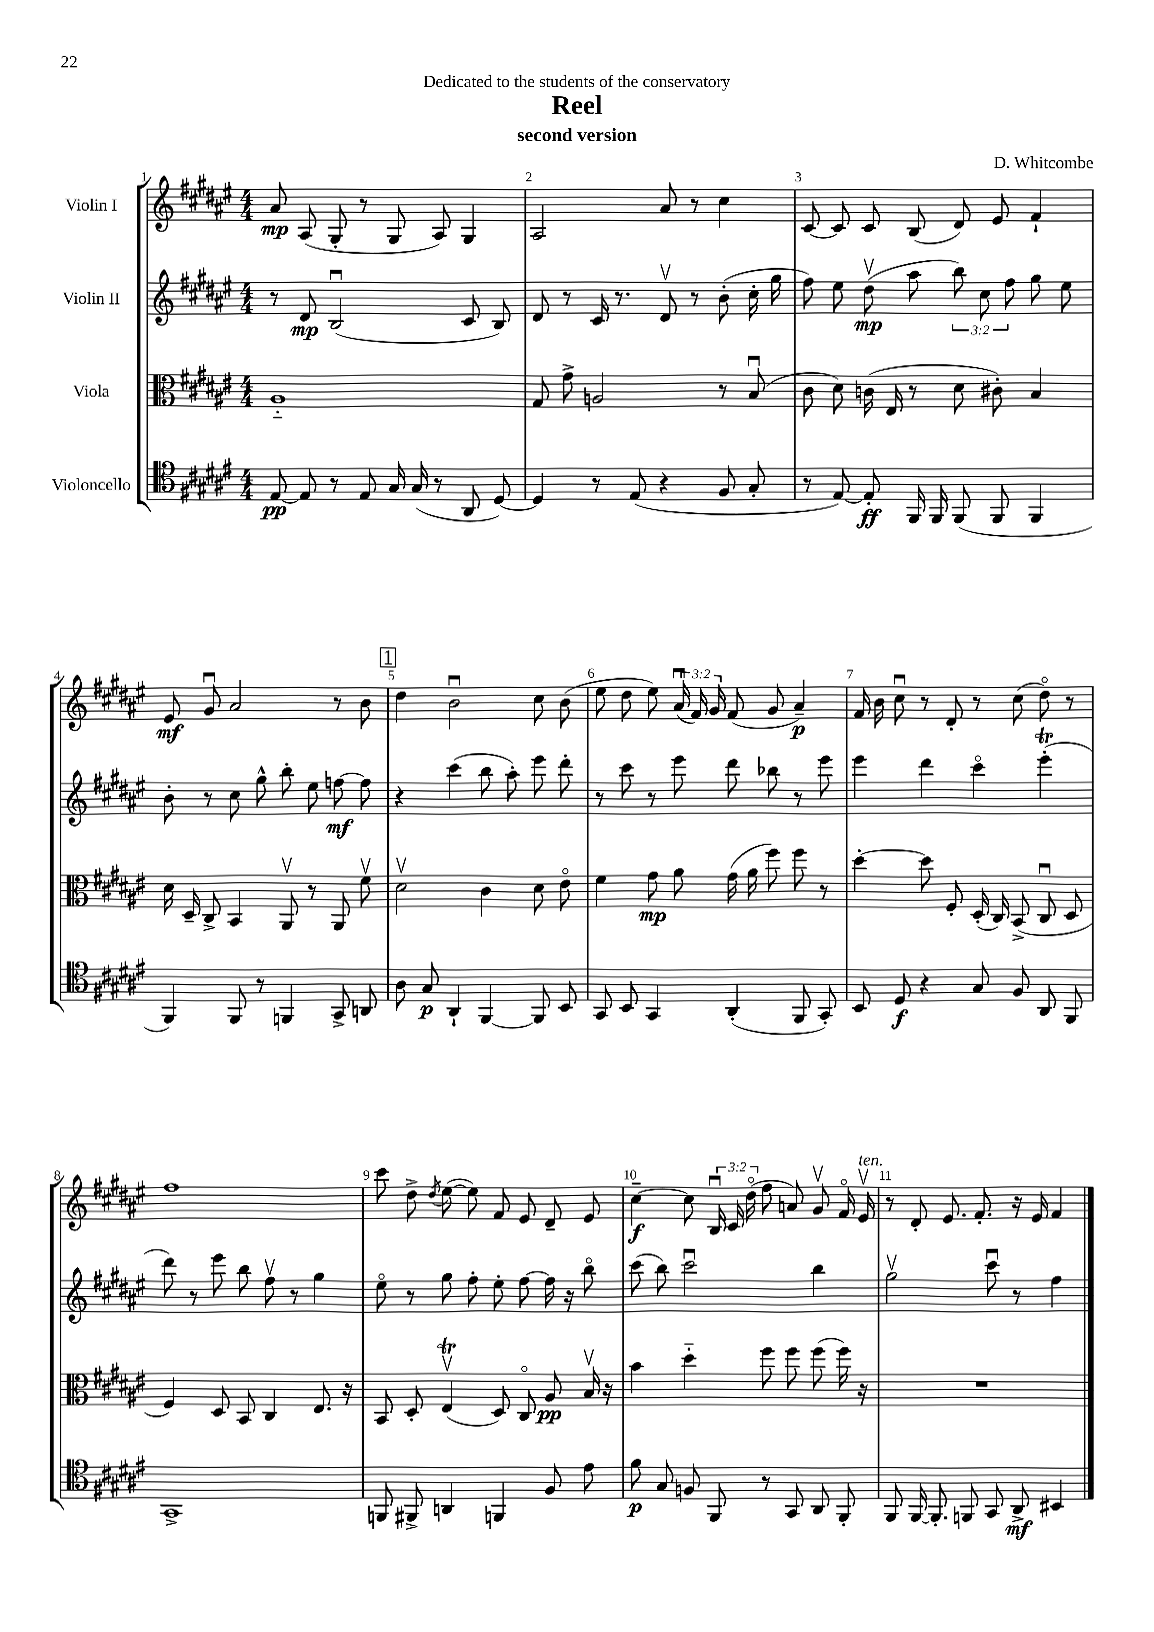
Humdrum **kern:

**kern	**kern	**kern	**kern
*staff4	*staff3	*staff2	*staff1
*clefC4	*clefC3	*clefG2	*clefG2
*k[f#c#g#d#a#e#]	*k[f#c#g#d#a#e#]	*k[f#c#g#d#a#e#]	*k[f#c#g#d#a#e#]
*M4/4	*M4/4	*M4/4	*M4/4
[8E#	1A#'~	8r	8a#
8E#]	.	8d#	(8A#
8r	.	(2Bu	8G#'
8E#	.	.	8r
16G#	.	.	8G#
(16G#	.	.	.
8r	.	.	8A#)
8AA#	.	8c#	4G#
[8D#)	.	8B)	.
=	=	=	=
4D#]	8G#	8d#	2A#
.	8g#^	8r	.
8r	2A	16c#	.
.	.	8.r	.
(8E#	.	.	.
4r	.	8d#v	8a#
.	.	8r	8r
8F#	8r	(8b'	4cc#
8G#'	(8Bu	16cc#'	.
.	.	16gg#	.
=	=	=	=
8r	8c#	8ff#)	[8c#
[8E#)	8d#)	8ee#	8c#]
8E#']	(16c	(8dd#v	8c#
.	16E#	.	.
16FF#	8r	8aa#	(8B
16FF#	.	.	.
(8FF#	8d#	12bb)	8d#)
.	.	12cc#	.
8FF#	8c#')	.	8e#
.	.	12ff#	.
4FF#	4B	8gg#	4f#`
.	.	8ee#	.
=	=	=	=
4FF#)	16d#	8b'	8e#
.	16D#~	.	.
.	8C#^	8r	8g#u
8FF#	4BB	8cc#	2a#
8r	.	8gg#^^	.
4FF	8AA#v	8bb'	.
.	8r	8ee#	.
8GG#^	8AA#	[8ff	8r
8AA	8f#v	8ff]	8b
=	=	=	=
8A#	2d#v	4r	4dd#
8G#	.	.	.
4AA#`	.	(4ccc#	2bu
[4FF#	4c#	8bb	.
.	.	8aa#')	.
8FF#]	8d#	8eee#	8cc#
8BB	8e#o	8ddd#'	(8b
=	=	=	=
8GG#	4f#	8r	8ee#
8BB	.	8ccc#	8dd#
4GG#	8g#	8r	8ee#)
.	8a#	8eee#	(24a#u
.	.	.	24f#)
.	.	.	24g#
(4AA#'	(16g#	8ddd#	(8f#
.	16a#	.	.
.	8ff#)	8bb-	8g#
8FF#	8ff#	8r	4a#~)
8GG#')	8r	8eee#	.
=	=	=	=
8BB	[4dd#'	4eee#	16f#
.	.	.	16b
8D#	.	.	8cc#u
4r	8dd#]	4ddd#	8r
.	8F#'	.	8d#'
8G#	(16D#'	4ccc#o	8r
.	16C#)	.	.
8F#	(8BB^	.	(8cc#
8AA#	8C#u	(4eee#'	8dd#o)
8FF#	8D#	.	8r
=	=	=	=
1GG#^	4F#)	8ddd#)	1ff#
.	.	8r	.
.	8D#	8eee#	.
.	8BB	8bb	.
.	4C#	8ff#v	.
.	.	8r	.
.	8.E#	4gg#	.
.	16r	.	.
=	=	=	=
8FF	8BB	8ee#o	8ccc#
8FF#^	8D#'	8r	8dd#^
.	.	.	8qdd#
4AA	(4E#v	8gg#	([8ee#
.	.	8ff#'	8ee#])
4FF	8D#)	8ee#'	8f#
.	8C#o	[8ff#	8e#
8F#	8A#	16ff#]	8d#~
.	.	16r	.
8e#	16Bv	8bbo	8e#
.	16r	.	.
=	=	=	=
8f#	4b	(8ccc#	[4cc#~
8G#	.	8bb)	.
8F	4dd#'~	2ccc#u	8cc#]
8FF#	.	.	24Bu
.	.	.	24c#
.	.	.	(24dd#o
8r	8ff#	.	8ff#
8GG#	8ff#	.	8a)
8AA#	(8ff#	4bb	8g#v
8FF#'	16ff#)	.	16f#o
.	16r	.	16e#v
=	=	=	=
8FF#	1r	2gg#v	8r
[16FF#	.	.	8d#'
8.FF#']	.	.	.
.	.	.	8.e#
8FF	.	.	.
.	.	.	8.f#'
8GG#	.	8ccc#u	.
8AA#^	.	8r	16r
.	.	.	16e#
4BB#	.	4ff#	4f#
==	==	==	==
*-	*-	*-	*-
